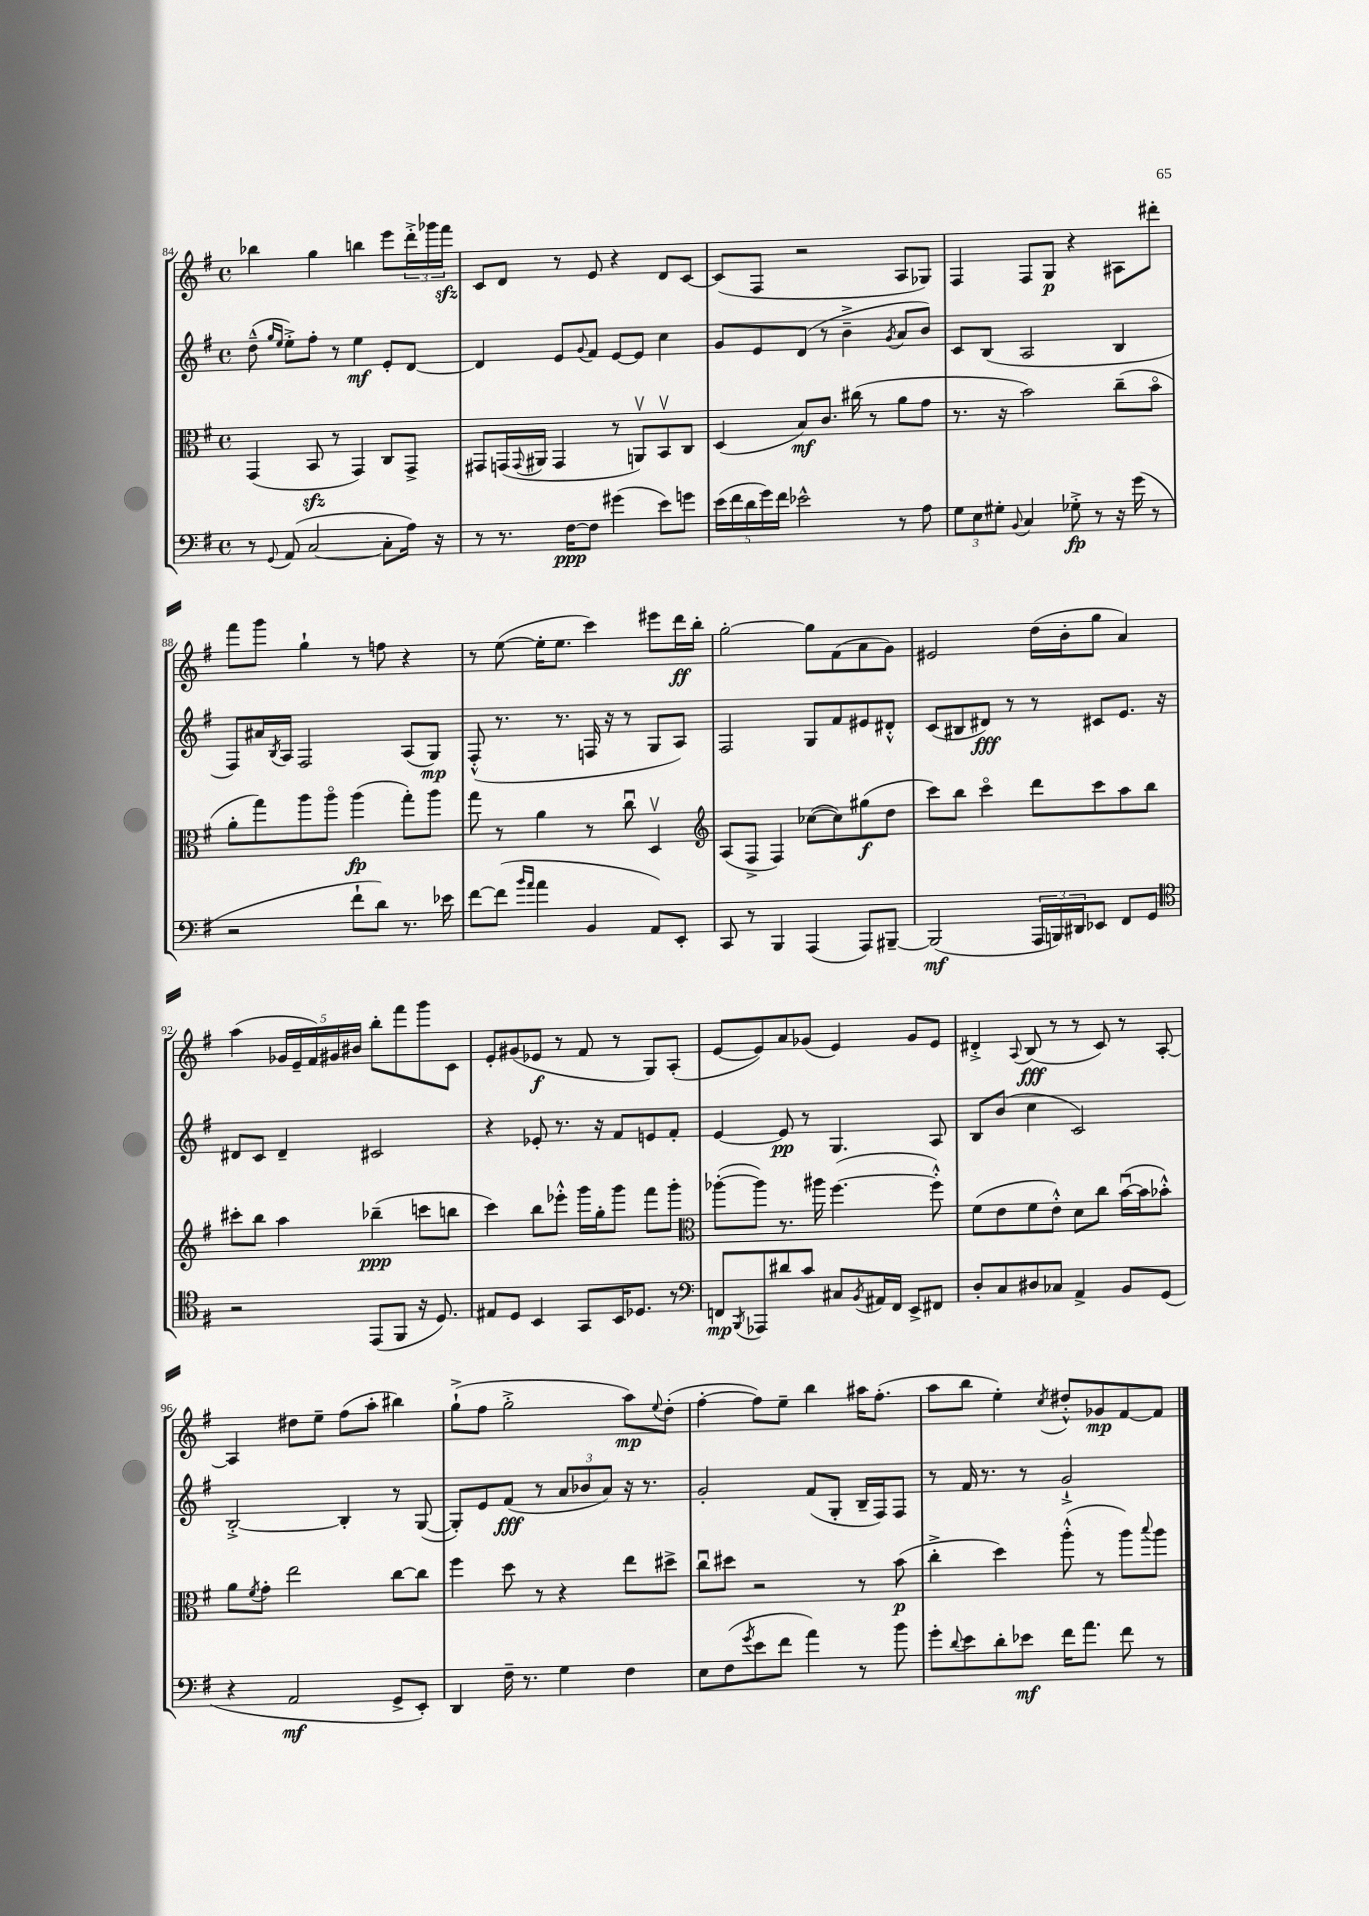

**kern	**dynam	**kern	**dynam	**kern	**dynam	**kern	**dynam
*part4	*part4	*part3	*part3	*part2	*part2	*part1	*part1
*staff4	*staff4	*staff3	*staff3	*staff2	*staff2	*staff1	*staff1
*clefF4	*	*clefC3	*	*clefG2	*	*clefG2	*
*k[f#]	*	*k[f#]	*	*k[f#]	*	*k[f#]	*
*M4/4	*	*M4/4	*	*M4/4	*	*M4/4	*
*met(c)	*	*met(c)	*	*met(c)	*	*met(c)	*
=84	=84	=84	=84	=84	=84	=84	=84
8r	.	(4GG/	.	(8dd~^^\	.	4bb-X\	.
.	.	.	.	16qqgg/LL	.	.	.
8qqGG/	.	.	.	16qqee/JJ	.	.	.
(8AA/	.	.	.	8ee'^\L)	.	.	.
[2C/	.	8BBzz/	.	8ff#'\J	.	4gg\	.
.	.	8r	.	8r	.	.	.
.	.	4GG/)	.	4ee\	mf	4bbn\	.
8C'\L]	.	8C/L	.	8e'/L	.	8eee\L	.
16A\Jk)	.	8GG^/J	.	[8d/J	.	24ddd'^\L	.
.	.	.	.	.	.	24ggg-X\	.
16r	.	.	.	.	.	.	.
.	.	.	.	.	.	24fff#zz\JJ	.
=85	=85	=85	=85	=85	=85	=85	=85
8r	.	8GG#X/L	.	4d/]	.	8c/L	.
8.r	.	(16GGn/L	.	.	.	8d/J	.
.	.	8qqGG/	.	.	.	.	.
.	.	16AA#X/JJ	.	.	.	.	.
.	.	4GG/	.	8e/L	.	8r	.
[16F#\KL	ppp	.	.	.	.	.	.
.	.	.	.	8qqg/	.	.	.
8F#\J]	.	.	.	8f#/J	.	8e/	.
(4g#X\	.	8r	.	[8e/L	.	4r	.
.	.	8AAnv/L)	.	8e/J]	.	.	.
8e\L)	.	8BBv/	.	4cc\	.	8d/L	.
8gn\J	.	8C/J	.	.	.	[8c/J	.
=86	=86	=86	=86	=86	=86	=86	=86
(20e\LL	.	(4D/	.	8g/L	.	(8c/L]	.
20f#\	.	.	.	.	.	.	.
20d\	.	.	.	.	.	.	.
.	.	.	.	8e/	.	8F#/J	.
20g\)	.	.	.	.	.	.	.
20f#\JJ	.	.	.	.	.	.	.
2e-X^^\	.	8B/L)	mf	(8d/J	.	2r	.
.	.	8.c/J	.	8r	.	.	.
.	.	.	.	4b~^\	.	.	.
.	.	(16cc#X\	.	.	.	.	.
.	.	8r	.	.	.	.	.
.	.	.	.	8qg/	.	.	.
8r	.	8a\L	.	8a/L	.	8A/L	.
8A\	.	8g\J	.	8b/J)	.	8G-X/J)	.
=87	=87	=87	=87	=87	=87	=87	=87
12G\L	.	8.r	.	8c/L	.	4F#/	.
12E\	.	.	.	.	.	.	.
.	.	.	.	(8B/J	.	.	.
12G#X'\J	.	.	.	.	.	.	.
.	.	16r	.	.	.	.	.
8qqBB/	.	.	.	.	.	.	.
4C/	.	2b\)	.	2A/	.	8F#/L	.
.	.	.	.	.	.	8G/J	p
8G-X'^\	fp	.	.	.	.	4r	.
8r	.	.	.	.	.	.	.
16r	.	(8cc~\L	.	4B/	.	8A#X\L	.
(16g\	.	.	.	.	.	.	.
8r	.	8b\J	.	.	.	8ddd#X'\J	.
!!LO:LB:g=z
=88	=88	=88	=88	=88	=88	=88	=88
2r	.	8a'\L	.	8F#/L)	.	8fff#\L	.
.	.	8gg\)	.	16a#X/L	.	8ggg\J	.
.	.	.	.	8qB/	.	.	.
.	.	.	.	16A/JJ	.	.	.
.	.	8aa\	.	2F#/	.	4gg`\	.
.	.	8aa\J	.	.	.	.	.
8f#`\L	.	(4aa\	fp	.	.	8r	.
8d\J)	.	.	.	.	.	8ffn\	.
8.r	.	8gg'\L)	.	(8A/L	.	4r	.
.	.	8aa\J	.	8G/J)	mp	.	.
16e-X\	.	.	.	.	.	.	.
=89	=89	=89	=89	=89	=89	=89	=89
[8f#\L	.	8gg\	.	(8F#'^^/	.	8r	.
(8f#\J]	.	8r	.	8.r	.	([8ee\	.
16qqb/LL	.	.	.	.	.	.	.
16qqa/JJ	.	.	.	.	.	.	.
4a\	.	4a\	.	.	.	16ee'\KL]	.
.	.	.	.	8.r	.	8.ee\J	.
4BB/	.	8r	.	16Fn/	.	4ccc\)	.
.	.	.	.	16r	.	.	.
.	.	8ccu\	.	8r	.	.	.
8AA/L)	.	4Dv/	.	8G/L	.	8eee#X\L	.
8EE'/J	.	.	.	8A/J)	.	16ddd\L	ff
.	.	.	.	.	.	16bb'\JJ	.
=90	=90	=90	=90	=90	=90	=90	=90
*	*	*clefG2	*	*	*	*	*
8CC/	.	(8A/L	.	2F#/	.	[2gg'\	.
8r	.	8F#^/J	.	.	.	.	.
4BBB/	.	4F#/)	.	.	.	.	.
(4AAA/	.	([8cc-X\L	.	8G/L	.	8gg\L]	.
.	.	8cc-\])	.	8f#/	.	(8f#\	.
8AAA/L)	.	(8gg#X\	f	8e#X/	.	8a\	.
[8BBB#X~/J	.	8dd\J	.	8d#X'^^/J	.	8g\J)	.
=91	=91	=91	=91	=91	=91	=91	=91
(2BBB#/]	mf	8ccc\L)	.	(8c/L	.	2e#X/	.
.	.	8bb\J	.	8B#X/	.	.	.
.	.	4ccc\	.	8d#X/J)	fff	.	.
.	.	.	.	8r	.	.	.
24AAA/LL	.	8ddd\L	.	8r	.	(16dd\LL	.
24BBBn/)	.	.	.	.	.	.	.
.	.	.	.	.	.	16b'\J	.
24DD#X/J	.	.	.	.	.	.	.
8EE-X/J	.	8ccc\	.	8c#X/L	.	8gg\J	.
8FF#/L	.	8aa\	.	8.e/J	.	4a/)	.
8GG/J	.	8bb\J	.	.	.	.	.
.	.	.	.	16r	.	.	.
!!LO:LB:g=z
=92	=92	=92	=92	=92	=92	=92	=92
*clefC4	*	*	*	*	*	*	*
2r	.	8ccc#X'\L	.	8d#X/L	.	(4aa\	.
.	.	8bb\J	.	8c/J	.	.	.
.	.	4aa\	.	4d#~/	.	20g-X/LL	.
.	.	.	.	.	.	20e~/	.
.	.	.	.	.	.	20f#/)	.
.	.	.	.	.	.	20g#X/	.
.	.	.	.	.	.	20b#X/JJ	.
(8EE/L	.	(4bb-X~\	ppp	2c#X/	.	8bb'\L	.
8FF#/J	.	.	.	.	.	8fff#\	.
16r	.	8cccn\L	.	.	.	8ggg\	.
8.D/)	.	.	.	.	.	.	.
.	.	8bbn\J	.	.	.	8c\J	.
=93	=93	=93	=93	=93	=93	=93	=93
8E#X/L	.	4ccc\)	.	4r	.	8e'/L	.
8D/J	.	.	.	.	.	(8g#X/	.
4BB/	.	8bb\L	.	8e-X'/	.	8e-X/J	f
.	.	8eee-X'^^\J	.	8.r	.	8r	.
8GG/L	.	16ggg\LL	.	.	.	8f#/	.
.	.	16gg'\J	.	16r	.	.	.
16BB/K	.	8ggg\J	.	8f#/L	.	8r	.
8.D-X/J	.	.	.	.	.	.	.
.	.	8fff#\L	.	8en/	.	8G/L)	.
8r	.	8ggg'\J	.	8f#'/J	.	(8A'/J	.
=94	=94	=94	=94	=94	=94	=94	=94
*clefF4	*	*clefC3	*	*	*	*	*
8FFn/L	mp	([8aa-X'\L	.	[4e/	.	[8e/L	.
8qBBB/	.	.	.	.	.	.	.
8AAA-X/	.	8aa-\J])	.	.	.	8e/])	.
8d#X/	.	8.r	.	8e/]	pp	8a/	.
8c/J	.	.	.	8r	.	(8g-X/J	.
.	.	16aa#X\	.	.	.	.	.
8C#X/L	.	([4.ff#\	.	4.G/	.	4e/)	.
8qBB/	.	.	.	.	.	.	.
16AA#X/L	.	.	.	.	.	.	.
16FF/JJ	.	.	.	.	.	.	.
8EE^/L	.	.	.	.	.	8g-/L	.
8FF#X/J	.	8ff#'^^\])	.	8A/	.	8e/J	.
=95	=95	=95	=95	=95	=95	=95	=95
8D'/L	.	(8f#\L	.	8B/L	.	4d#X'^/	.
8C/	.	8e\	.	(8b/J	.	.	.
.	.	.	.	.	.	8qqA/	.
8D#X/	.	8f#\	.	4cc\	.	(8B/	fff
8C-X/J	.	8e'^^\J)	.	.	.	8r	.
4AA^/	.	8d\L	.	2c/)	.	8r	.
.	.	8cc\J	.	.	.	8c/)	.
8BB/L	.	([16bu\LL	.	.	.	8r	.
.	.	16b\J]	.	.	.	.	.
(8GG/J	.	8b-X'^^\J)	.	.	.	[8A'/	.
!!LO:LB:g=z
=96	=96	=96	=96	=96	=96	=96	=96
4r	.	8a\L	.	[2B'^/	.	4A/]	.
.	.	8qf#/	.	.	.	.	.
.	.	8g'\J	.	.	.	.	.
2AA/	mf	2ee\	.	.	.	8dd#X\L	.
.	.	.	.	.	.	8ee~\J	.
.	.	.	.	4B'/]	.	(8ff#\L	.
.	.	.	.	.	.	8aa'\J	.
8GG^/L	.	[8cc\L	.	8r	.	4bb#X\)	.
8EE'/J)	.	8cc\J]	.	([8G/	.	.	.
=97	=97	=97	=97	=97	=97	=97	=97
4DD/	.	4ff#\	.	8G'/L])	.	(8gg`^\L	.
.	.	.	.	8e/	.	8ff#\J	.
16F#~\	.	8dd\	.	(8f#/J	fff	2gg'^\	.
8.r	.	.	.	.	.	.	.
.	.	8r	.	8r	.	.	.
4G\	.	4r	.	12a/L	.	.	.
.	.	.	.	12b-X/	.	.	.
.	.	.	.	12a/J)	.	.	.
4F#\	.	8ee\L	.	16r	.	8aa\L)	mp
.	.	.	.	8.r	.	.	.
.	.	.	.	.	.	8qqee/	.
.	.	8dd#X^\J	.	.	.	(8dd'\J	.
=98	=98	=98	=98	=98	=98	=98	=98
8E\L	.	8ccu\L	.	2g'/	.	[4ff#'\	.
(8F#\	.	8dd#X\J	.	.	.	.	.
8qg/	.	.	.	.	.	.	.
8e\	.	2r	.	.	.	8ff#\L])	.
8f#\J	.	.	.	.	.	8ee~\J	.
4a\)	.	.	.	(8f#/L	.	4bb\	.
.	.	.	.	8G'/J	.	.	.
8r	.	8r	.	16B~/LL	.	16aa#X\KL	.
.	.	.	.	16F#/J)	.	(8.ff#'\J	.
8b\	.	(8b\	p	8F#/J	.	.	.
=99	=99	=99	=99	=99	=99	=99	=99
8g'\L	.	4cc'^\	.	8r	.	8aa\L	.
8qqd/	.	.	.	.	.	.	.
8e\	.	.	.	16f#/	.	8bb\J	.
.	.	.	.	8.r	.	.	.
8d'\	.	4dd\)	.	.	.	4ee'\)	.
8e-X\J	mf	.	.	8r	.	.	.
.	.	.	.	.	.	8qcc/	.
16f#\KL	.	(8aa'^^\	.	2g`^/	.	8dd#X'^^/L	.
8.a\J	.	.	.	.	.	.	.
.	.	8r	.	.	.	8g-X/	mp
8f#\	.	8aa\L)	.	.	.	[8f#/	.
.	.	8qqbb/	.	.	.	.	.
8r	.	8aa\J	.	.	.	8f#/J]	.
==	==	==	==	==	==	==	==
*-	*-	*-	*-	*-	*-	*-	*-
